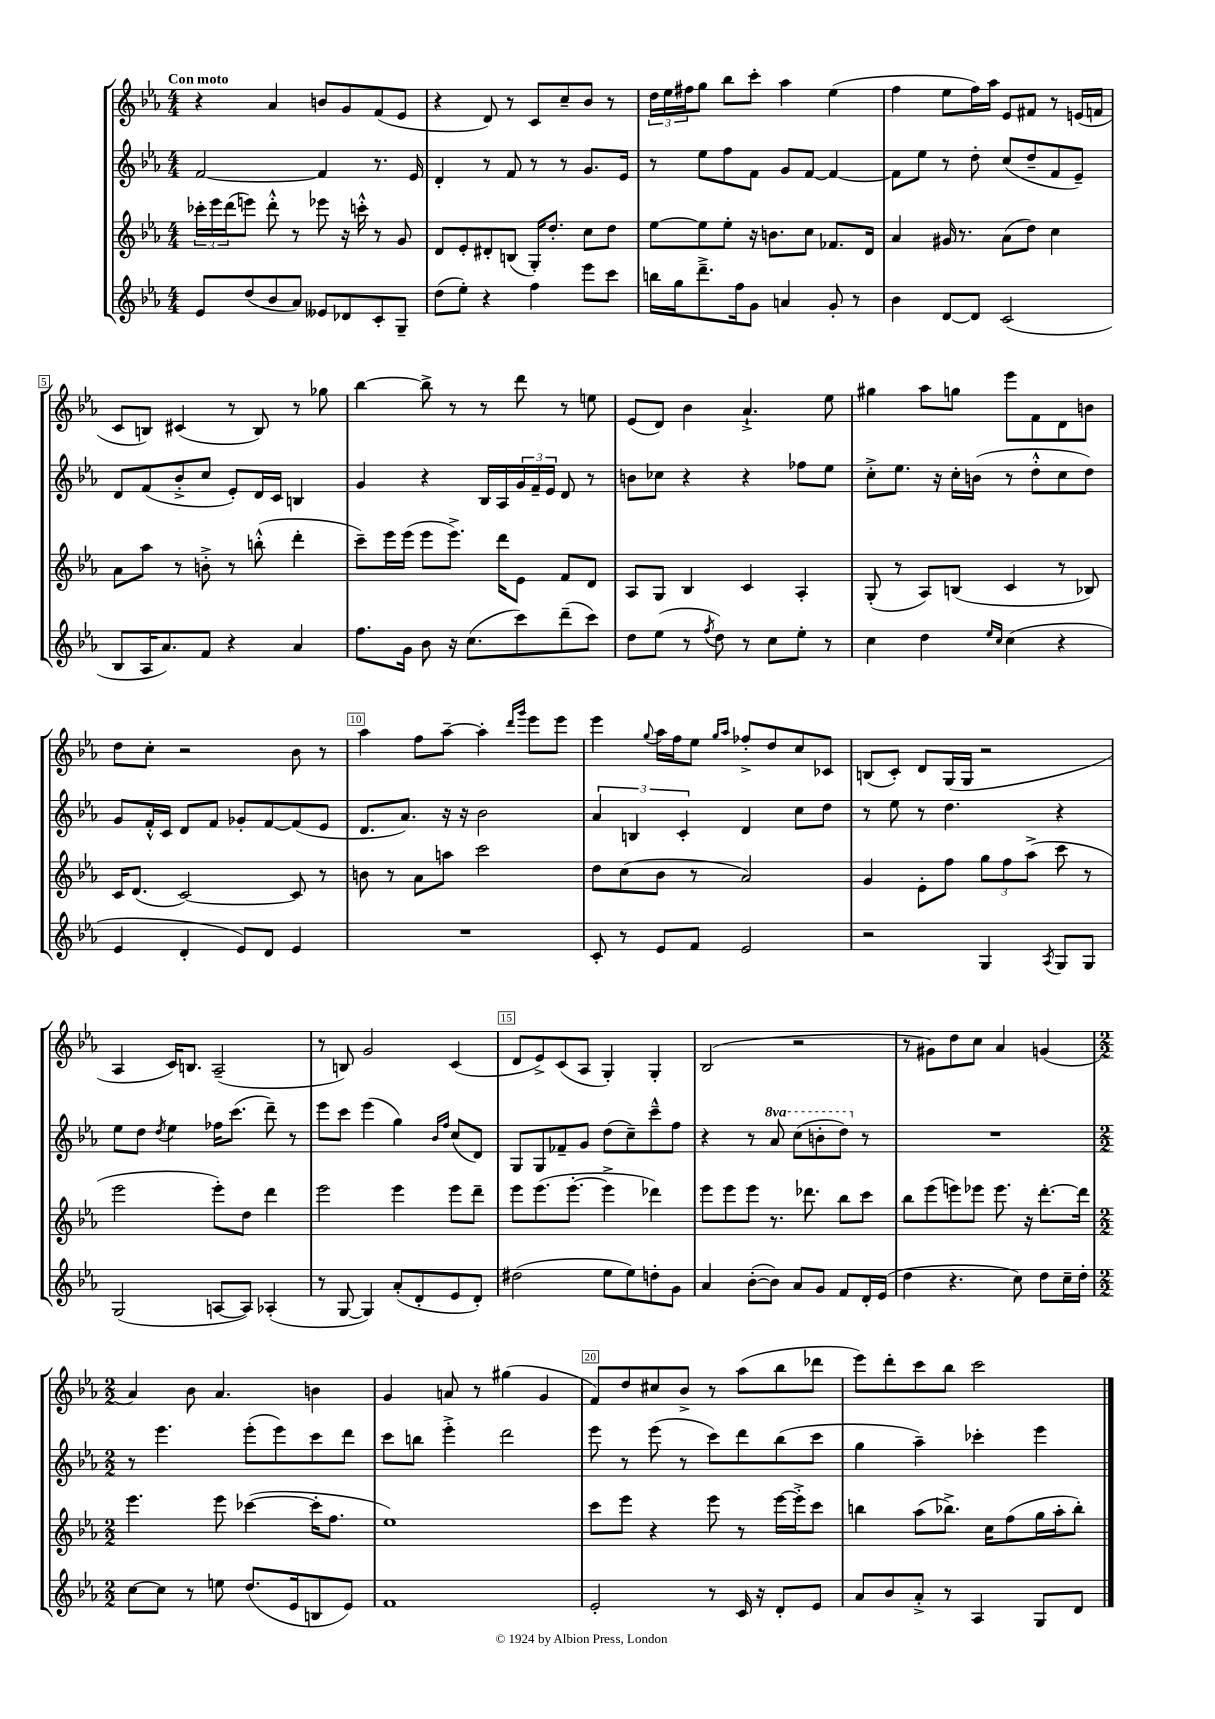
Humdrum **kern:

**kern	**kern	**kern	**kern
*staff4	*staff3	*staff2	*staff1
*clefG2	*clefG2	*clefG2	*clefG2
*k[b-e-a-]	*k[b-e-a-]	*k[b-e-a-]	*k[b-e-a-]
*M4/4	*M4/4	*M4/4	*M4/4
8e-	24ccc-'	[2f	4r
.	24eee-	.	.
.	(24ddd	.	.
(8dd	8eee)	.	.
8b-	8ddd'^^	.	4a-
8a-)	8r	.	.
8e--	8eee-	4f]	8b
8d-	16r	.	8g
.	16ccc'^^	.	.
8c'	8r	8.r	(8f
8G~	8g	.	8e-
.	.	16e-	.
=	=	=	=
(8dd	8d	4d'	4r
8ee-')	8e-'	.	.
4r	8d#'	8r	8d)
.	(8B	8f	8r
4ff	16G')	8r	8c
.	8.dd'	.	.
.	.	8r	8cc~
8eee-	8cc	8.g	8b-
8ccc	8dd	.	8r
.	.	16e-	.
=	=	=	=
16bb	[8ee-	8r	24dd
.	.	.	24ee-
16gg	.	.	.
.	.	.	24ff#
8.ddd~^	8ee-]	8ee-	8gg
.	8ee-'	8ff	8bb-
16ff	.	.	.
8g	16r	8f	8ccc'
.	8.b	.	.
4a	.	8g	4aa-
.	8cc	[8f	.
8g'	8.f-	4f_	(4ee-
8r	.	.	.
.	16d	.	.
=	=	=	=
4b-	4a-	8f]	4ff
.	.	8ee-	.
[8d	16g#	8r	8ee-
.	8.r	.	.
8d]	.	8dd'	16ff)
.	.	.	16aa-
(2c	(8a-	(8cc	8e-
.	8dd)	8dd~	8f#
.	4cc	8f	8r
.	.	8e-~)	(16e
.	.	.	16f
=	=	=	=
8B-	8a-	8d	8c
16A-	8aa-	(8f	8B)
8.a-)	.	.	.
.	8r	8b-'^	(4c#
8f	8b'^	8cc	.
4r	8r	8e-')	8r
.	(8bb'^^	16d	8B)
.	.	16c	.
4a-	4ddd'	4B	8r
.	.	.	8gg-
=	=	=	=
8.ff	8ccc~)	4g	[4bb-
.	16eee-	.	.
16g	(16eee-	.	.
8b-	8eee-	4r	8bb-^]
16r	8.eee-^)	.	8r
(8.cc	.	.	.
.	.	16B-	8r
.	16ddd	16A-	.
8ccc)	8e-	24g	8ddd
.	.	24f~	.
.	.	24e-	.
(8ddd~	8f	8d	8r
8ccc)	8d	8r	8ee
=	=	=	=
8dd	8A-	8b	(8e-
(8ee-	8G	8cc-	8d)
8r	4B-	4r	4b-
8qff	.	.	.
8dd)	.	.	.
8r	4c	4r	4.a-`^
8cc	.	.	.
8ee-'	4A-'	8ff-	.
8r	.	8ee-	8ee-
=	=	=	=
4cc	(8G'	8cc'^	4gg#
.	8r	8.ee-	.
4dd	8A-)	.	8aa-
.	.	16r	.
.	(8B	16cc'	8gg
.	.	(16b	.
16qqee-	.	.	.
16qqcc	.	.	.
(4cc	4c	8r	8eee-
.	.	8dd'^^	8f
4r	8r	8cc	8d
.	8B-)	8dd)	8b
=	=	=	=
4e-	16c	8g	8dd
.	(8.d	.	.
.	.	16f'^^	8cc'
.	.	16c	.
4d'	[2c)	8d	2r
.	.	8f	.
8e-)	.	8g-'	.
8d	.	[8f	.
4e-	8c]	(8f]	8b-
.	8r	8e-	8r
=	=	=	=
1r	8b	8.d	4aa-
.	8r	.	.
.	.	8.a-)	.
.	8a-	.	8ff
.	8aa	16r	[8aa-~
.	.	16r	.
.	2ccc	2b-	4aa-']
.	.	.	16qqddd
.	.	.	16qqggg
.	.	.	8eee-
.	.	.	8eee-
=	=	=	=
8c'	8dd	6a-	4eee-
8r	(8cc	.	.
.	.	6B	.
.	.	.	8qqgg
8e-	8b-	.	16aa-
.	.	.	16ff
.	.	6c'	.
8f	8r	.	8ee-
.	.	.	16qqgg
.	.	.	16qqaa-
2e-	2a-)	4d	8ff-'^
.	.	.	8dd
.	.	8cc	8cc
.	.	8dd	8c-
=	=	=	=
2r	4g	8r	(8B
.	.	8ee-	8c')
.	8e-'	8r	8d
.	8ff	4.dd	(16G
.	.	.	16G
4G	12gg	.	2r
.	12ff	.	.
.	(12aa-^	.	.
8qA-	.	.	.
8G	8ccc	4r	.
8G	8r	.	.
=	=	=	=
(2G	2eee-	8ee-	4A-
.	.	8dd	.
.	.	8qdd	.
.	.	4ee-	16c)
.	.	.	8.B
[8A	8eee-')	16ff-	(2A-~
.	.	(8.ccc	.
8A])	8dd	.	.
(4A-'	4ddd	8ddd~)	.
.	.	8r	.
=	=	=	=
8r	2eee-	8eee-	8r
[8G	.	8ccc	8B)
4G])	.	(4eee-	2g
(8a-'	4eee-	4gg)	.
8d'	.	.	.
.	.	16qqb-	.
.	.	16qqff	.
8e-	8eee-	(8cc	(4c
8d')	8ddd~	8d)	.
=	=	=	=
(2dd#	8eee-	8G	8d
.	(8.eee-	8G	8e-^)
.	.	8f-~	(8c
.	[8.eee-'	.	.
.	.	8g	8A-
8ee-	4eee-^]	(8dd	4G')
8ee-)	.	8cc~)	.
8dd'	4ddd-)	8ccc~^^	4G'
8g	.	8ff	.
=	=	=	=
4a-	8eee-	4r	(2B-
.	8eee-	.	.
([8b-'	8eee-	8r	.
8b-])	8.r	8aa-	.
8a-	.	(8ccc	2r
.	8.ddd-	.	.
8g	.	8bb'	.
8f	8bb-	8ddd)	.
16d'	8ccc	8r	.
(16e-	.	.	.
=	=	=	=
4dd	8bb-	1r	8r
.	(8eee-	.	8g#)
4.r	8eee)	.	8dd
.	8eee-	.	8cc
.	8.eee-	.	4a-
8cc)	.	.	.
.	16r	.	.
8dd	[8.ddd'	.	(4g
16cc~	.	.	.
16dd'	16ddd]	.	.
=	=	=	=
*M2/2	*M2/2	*M2/2	*M2/2
[8cc	4.eee-	8r	4a-)
8cc]	.	4.eee-	.
8r	.	.	8b-
8ee	8eee-	.	4.a-
(8.dd	([4ccc-	(8eee-'	.
.	.	8eee-)	.
16e-	.	.	.
8B	16ccc-']	8ccc	4b
.	8.ff	.	.
8e-)	.	8ddd	.
=	=	=	=
1f	1ee-)	8ccc	4g
.	.	8bb	.
.	.	4eee-'^	8a
.	.	.	8r
.	.	2ddd	(4gg#
.	.	.	4g
=	=	=	=
2e-'	8ccc	8eee-	8f)
.	8eee-	8r	8dd
.	4r	(8eee-	8cc#
.	.	8r	8b-^
8r	8eee-	8ccc)	8r
16c	8r	8ddd	(8aa-
16r	.	.	.
8d'	[16eee-	(8bb-	8bb-
.	16eee-'^]	.	.
8e-	8ccc	8ccc	8ddd-
=	=	=	=
8a-	4bb	4gg	8eee-)
8b-	.	.	8ddd'
8a-'^	(8aa-	4aa-~)	8ccc
8r	8.bb-^)	.	8bb-
4A-	.	4ccc-'	2ccc
.	16cc	.	.
.	(8ff	.	.
8G	16gg	4eee-	.
.	16aa-'	.	.
8d	8bb-')	.	.
==	==	==	==
*-	*-	*-	*-
